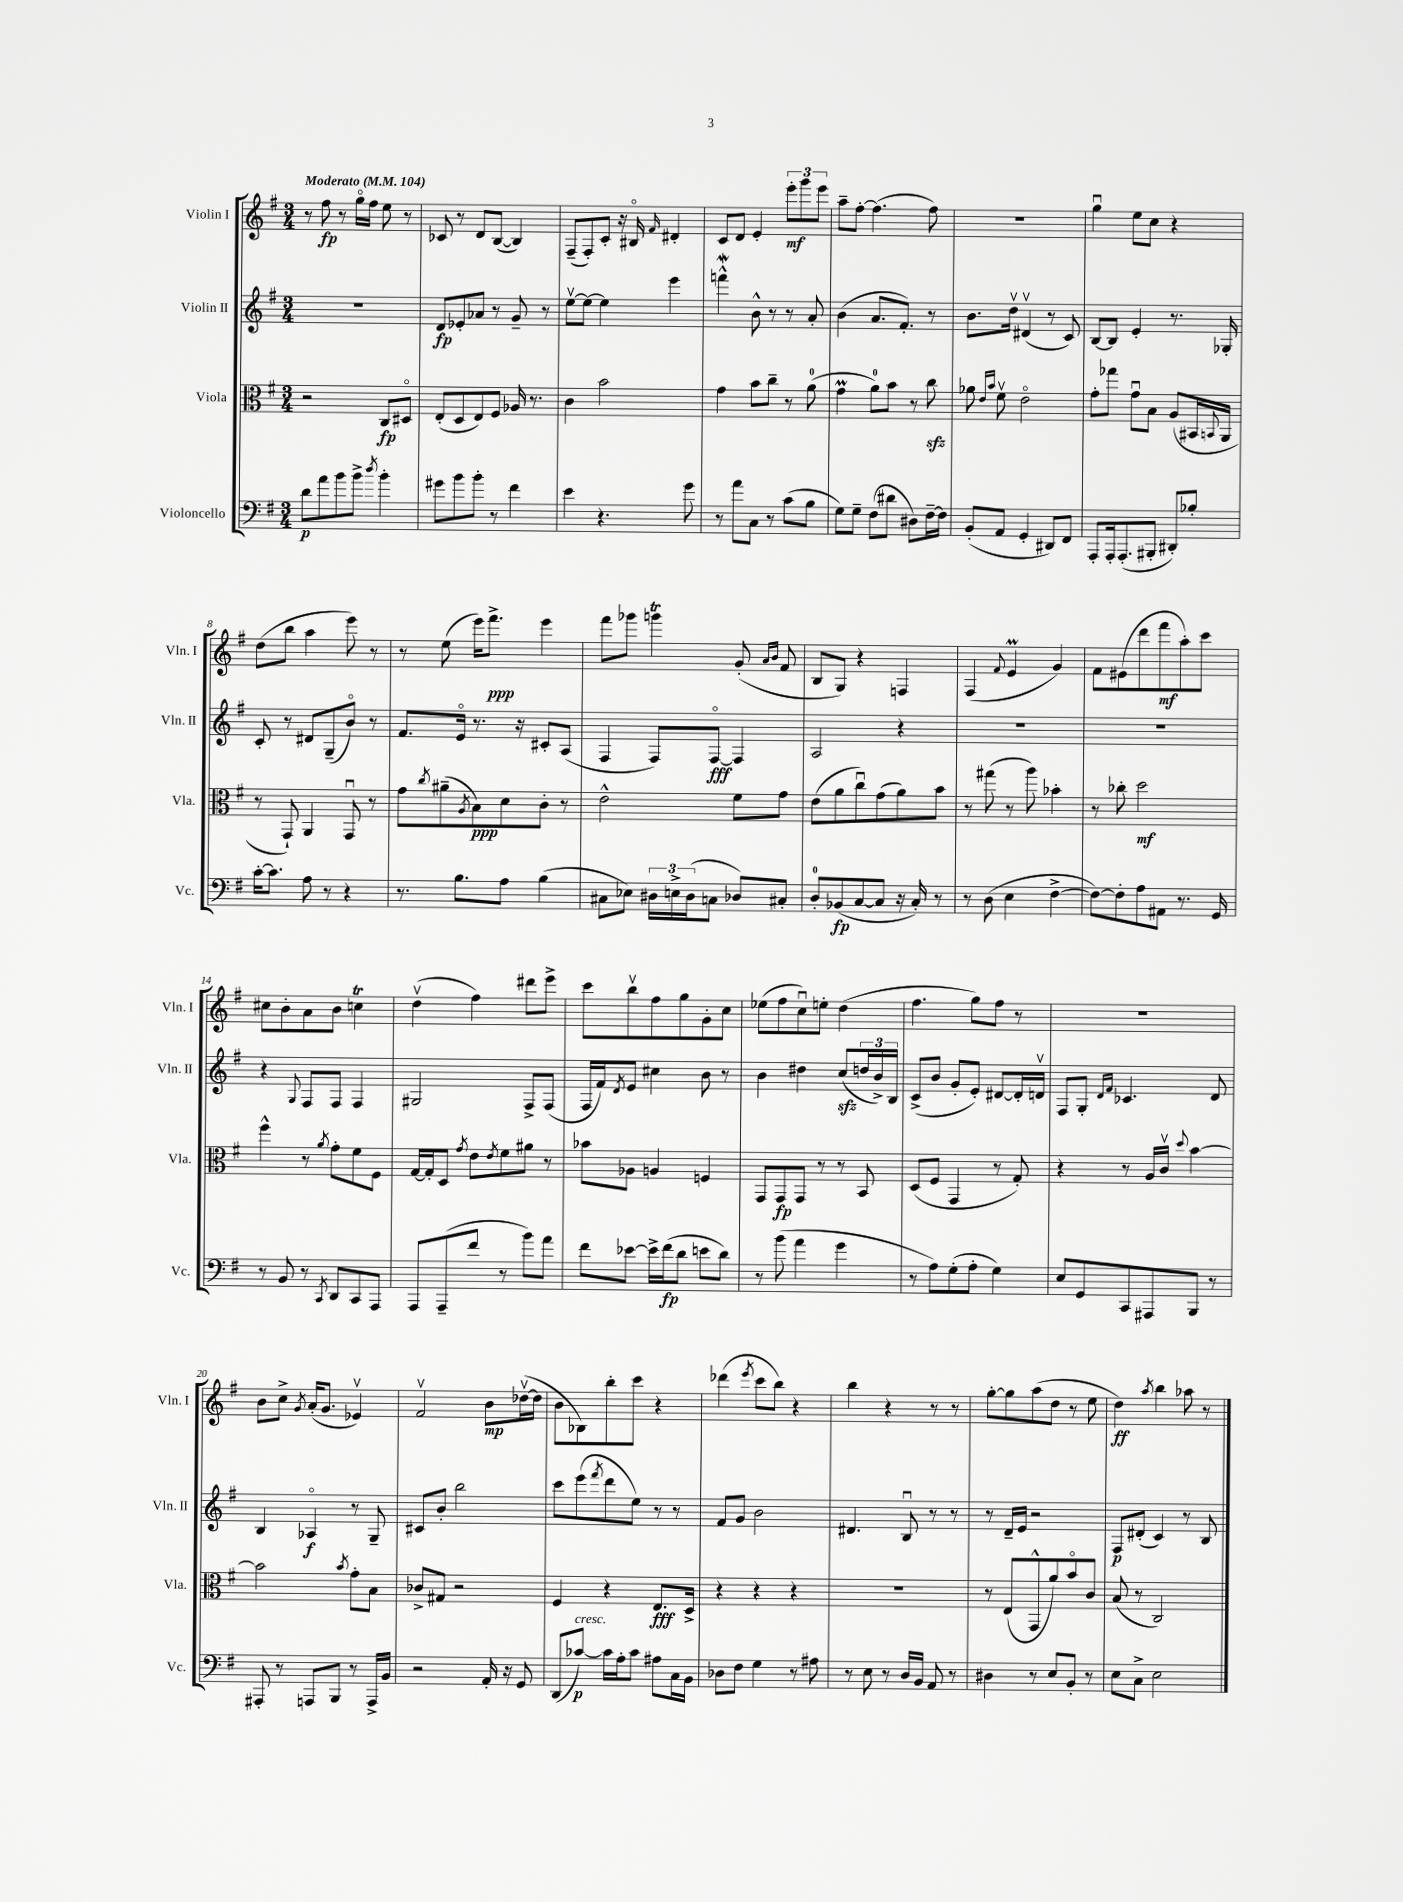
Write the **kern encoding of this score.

**kern	**kern	**kern	**kern
*staff4	*staff3	*staff2	*staff1
*clefF4	*clefC3	*clefG2	*clefG2
*k[f#]	*k[f#]	*k[f#]	*k[f#]
*M3/4	*M3/4	*M3/4	*M3/4
*MM104	*MM104	*MM104	*MM104
8d\L	2r	2.r	8r
8a\	.	.	8ff#\
8b\	.	.	8r
8b^\J	.	.	16ggo\LL
.	.	.	16ff#\JJ
8qdd/	.	.	.
4b'\	8C/L	.	8ee\
.	8D#o/J	.	8r
=	=	=	=
8g#\L	(8E'/L	8d/L	8c-/
8b\	8D/	8e-'/	8r
8b'\J	8E/)	8a-/J	8d/L
8r	8F#/J	8r	([8B/J
4f#\	16A-/	8g~/	4B/])
.	8.r	.	.
.	.	8r	.
=	=	=	=
4e\	4c\	[8eev\L	(8F#~/L
.	.	8ee\_J	8F#'/)
4.r	2b\	4ee\]	8c'/J
.	.	.	16r
.	.	.	16B#o/
.	.	.	16qqf#/
.	.	4eee\	4d#'/
8g\	.	.	.
=	=	=	=
8r	4g\	4fff^^\	8c/L
8a\L	.	.	8d/J
8C\J	8b\L	8b^^\	4e'/
8r	8cc~\J	8r	.
(8c\L	8r	8r	12eee'\L
.	.	.	12ggg\
8B\J	(8a\	8a'/	.
.	.	.	12eee\J
=	=	=	=
8G\L)	4g\	(4b\	8aa~\L
8G~\J	.	.	[8ff#'\J
(8F#\L	8a\L)	8.a/L	(4.ff#\]
8d#\J	8b\J	.	.
.	.	8.f#'/J)	.
8D#\L)	8r	.	.
[16F#~\L	8cc\	8r	8ff#\)
16F#\]JJ	.	.	.
=	=	=	=
(8BB'/L	8a-\	8.b\L	2.r
.	16qqe/LL	.	.
.	16qqb/JJ	.	.
8AA/J	8f#v\	.	.
.	.	16ddv\Jk	.
4GG'/	2eo\	(4d#v/	.
8DD#/L)	.	8r	.
8FF#/J	.	8c/)	.
=	=	=	=
8AAA'/L	8g'\L	[8B/L	4ggu\
16AAA'/k	8gg-\J	8B/]J	.
(8.AAA'/	.	.	.
.	8gu\L	4e'/	8ee\L
8BBB#'/J	8B\J	.	8cc\J
8DD#'/L)	(8A/L	8.r	4r
8B-'/J	16BB#/L	.	.
.	8qqBB/	.	.
.	16AA/JJ	16G-'/	.
=	=	=	=
[16c'\LK	8r	8c'/	(8dd\L
8.c\]J	.	.	.
.	8GG`/)	8r	8bb\J
8A\	4AA/	8d#/L	4aa\
8r	.	(8G~/	.
4r	8GGu/	8bo/J)	8eee\)
.	8r	8r	8r
=	=	=	=
8.r	8g\L	8.f#/L	8r
.	8qcc/	.	.
.	(8a#~\	.	(8ee\
8.B\L	.	16eo/Jk	.
.	8qA/	.	.
.	8B\)	8.r	16eee\LK)
.	.	.	8.fff#^\J
8A\J	8d\	.	.
.	.	16r	.
(4B\	8c'\J	8c#'/L	4eee\
.	8r	(8A/J	.
=	=	=	=
8C#\L	2e^^\	4F#/	8fff#\L
8E-\J)	.	.	8ggg-\J
24D#\LL	.	8F#/L)	4ggg\
24E^\	.	.	.
(24D#\J	.	.	.
8C\J	.	[8F#o/J	.
8D-/L)	8f#\L	4F#/]	(8g'/
.	.	.	16qqa/LL
.	.	.	16qqb/JJ
8C#'/J	8g\J	.	8f#/
=	=	=	=
8D'/L	(8e\L	2A/	8B/L
(8BB-/	8a\	.	8G/J)
[8C/	8ccu\)	.	4r
8C/]J	(8g\	.	.
16r	8a\)	4r	4F/
16C'/)	.	.	.
8r	8b\J	.	.
=	=	=	=
8r	8r	2.r	(4F#/
(8D\	(8gg#\	.	.
.	.	.	8qqf#/
4E\	8r	.	4e/
.	8aa\)	.	.
[4F#^\	4b-'\	.	4g/)
=	=	=	=
8F#\_L)	8r	2.r	8f#\L
8F#'\]	8cc-'\	.	(8e#\
8A\	2dd\	.	8ddd\
8AA#\J	.	.	8fff#\
8.r	.	.	8aa'\)
.	.	.	8ccc\J
16GG/	.	.	.
=	=	=	=
8r	4ff#^^\	4r	8cc#\L
8BB/	.	.	8b'\
.	.	8qqG/	.
8r	8r	8F#/L	8a\
8qCC/	8qa/	.	.
8DD/L	8g'\L	8F#/J	8b\J
8CC/	8f#\	4F#/	4cc\
8AAA/J	8F#\J	.	.
=	=	=	=
8AAA/L	[16G/LL	2G#/	(4ddv\
.	16G'/]J	.	.
(8AAA~/	8D/J	.	.
.	8qg/	.	.
8f#/J	8e\L	.	4ff#\)
.	8qe/	.	.
8r	8f#\	.	.
8b\L)	8a#\J	8F#^/L	8ddd#\L
8a\J	8r	(8F#/J	8eee^\J
=	=	=	=
8f#\L	8b-\L	16F#/LL	8ccc\L
.	.	16f#/J)	.
.	.	8qd/	.
[8e-\J	8A-\J	8e/J	8bbv\
16e-^\]LL	4A/	4cc#\	8ff#\
(16f#\J	.	.	.
8d\J	.	.	8gg\
8e\L	4F/	8b\	8g'\
8d\J)	.	8r	8cc\J
=	=	=	=
8r	8GG/L	4b\	(8ee-\L
(8b\	8GG/	.	8ff#\
4a\	8GG/J	4dd#\	8ccu\)
.	8r	.	8ee'\J
4g\	8r	(8cc/L	(4dd\
.	8BB/	24dd/L	.
.	.	24b^/)	.
.	.	24B/JJ	.
=	=	=	=
8r	(8D/L	(8c^/L	4.ff#\
8A\L)	8F#/J	8b/J	.
(8G'\	4GG/	8g'/L	.
8A'\J	.	8e'/J)	8gg\L)
4G\)	8r	[8d#/L	8ff#\J
.	8G'/)	16d#'/]L	8r
.	.	16dv/JJ	.
=	=	=	=
8E/L	4r	8F#/L	2.r
8GG/	.	8G'/J	.
.	.	16qqd/LL	.
.	.	16qqf#/JJ	.
8CC/	8r	4.c-/	.
8AAA#/	16A/LL	.	.
.	16cv/JJ	.	.
.	8qqdd/	.	.
8BBB/J	[4b\	.	.
8r	.	8d/	.
=	=	=	=
8AAA#'/	2b\]	4B/	8b\L
8r	.	.	8cc^\J
.	.	.	8qg/
8AAA/L	.	4A-o/	(16a'/LK
.	.	.	8.g/J
8BBB/J	.	.	.
.	8qb/	.	.
8r	8g'\L	8r	4e-v/)
16AAA^/LL	8B\J	8G~/	.
16BB/JJ	.	.	.
=	=	=	=
2r	8c-^/L	8c#/L	2f#v/
.	8G#/J	8b'/J	.
.	2r	2bb\	.
16AA'/	.	.	8b\L
16r	.	.	.
8GG/	.	.	([16dd-v\L
.	.	.	16dd-\]JJ
=	=	=	=
(8DD/L	4F#/	8ccc\L	8b\L
[8c-/J)	.	(8eee\	8B-\)
.	.	8qfff#/	.
16c-\]LL	4r	8ddd\	8bb'\
16A'\J	.	.	.
8c-\J	.	8ee\J)	8ccc\J
8A#\L	8.E/L	8r	4r
16C\L	.	8r	.
16BB\JJ	16D^/Jk	.	.
=	=	=	=
8D-\L	4r	8f#/L	(4ddd-\
8F#\J	.	8g/J	.
.	.	.	8qeee/
4G\	4r	2b\	8ccc\L
.	.	.	8bb\J)
8r	4r	.	4r
8A#\	.	.	.
=	=	=	=
8r	2.r	4.d#/	4bb\
8E\	.	.	.
8r	.	.	4r
16D/LL	.	8Bu/	.
16BB/JJ	.	.	.
8AA/	.	8r	8r
8r	.	8r	8r
=	=	=	=
4D#\	8r	8r	[8gg'\L
.	(8E/L	16d~/LL	8gg\]
.	.	16e/JJ	.
8r	8GG^^/	2r	(8aa\
8E/L	8a/)	.	8dd\J
8BB'/J	8bo/	.	8r
8r	8c/J	.	8ee\
=	=	=	=
8E\L	(8B/	8F#/L	4dd\)
8C^\J	8r	(8d#'/J	.
.	.	.	8qaa/
2E\	2C/)	4c/)	4bb\
.	.	8r	8aa-\
.	.	8B/	8r
==	==	==	==
*-	*-	*-	*-
